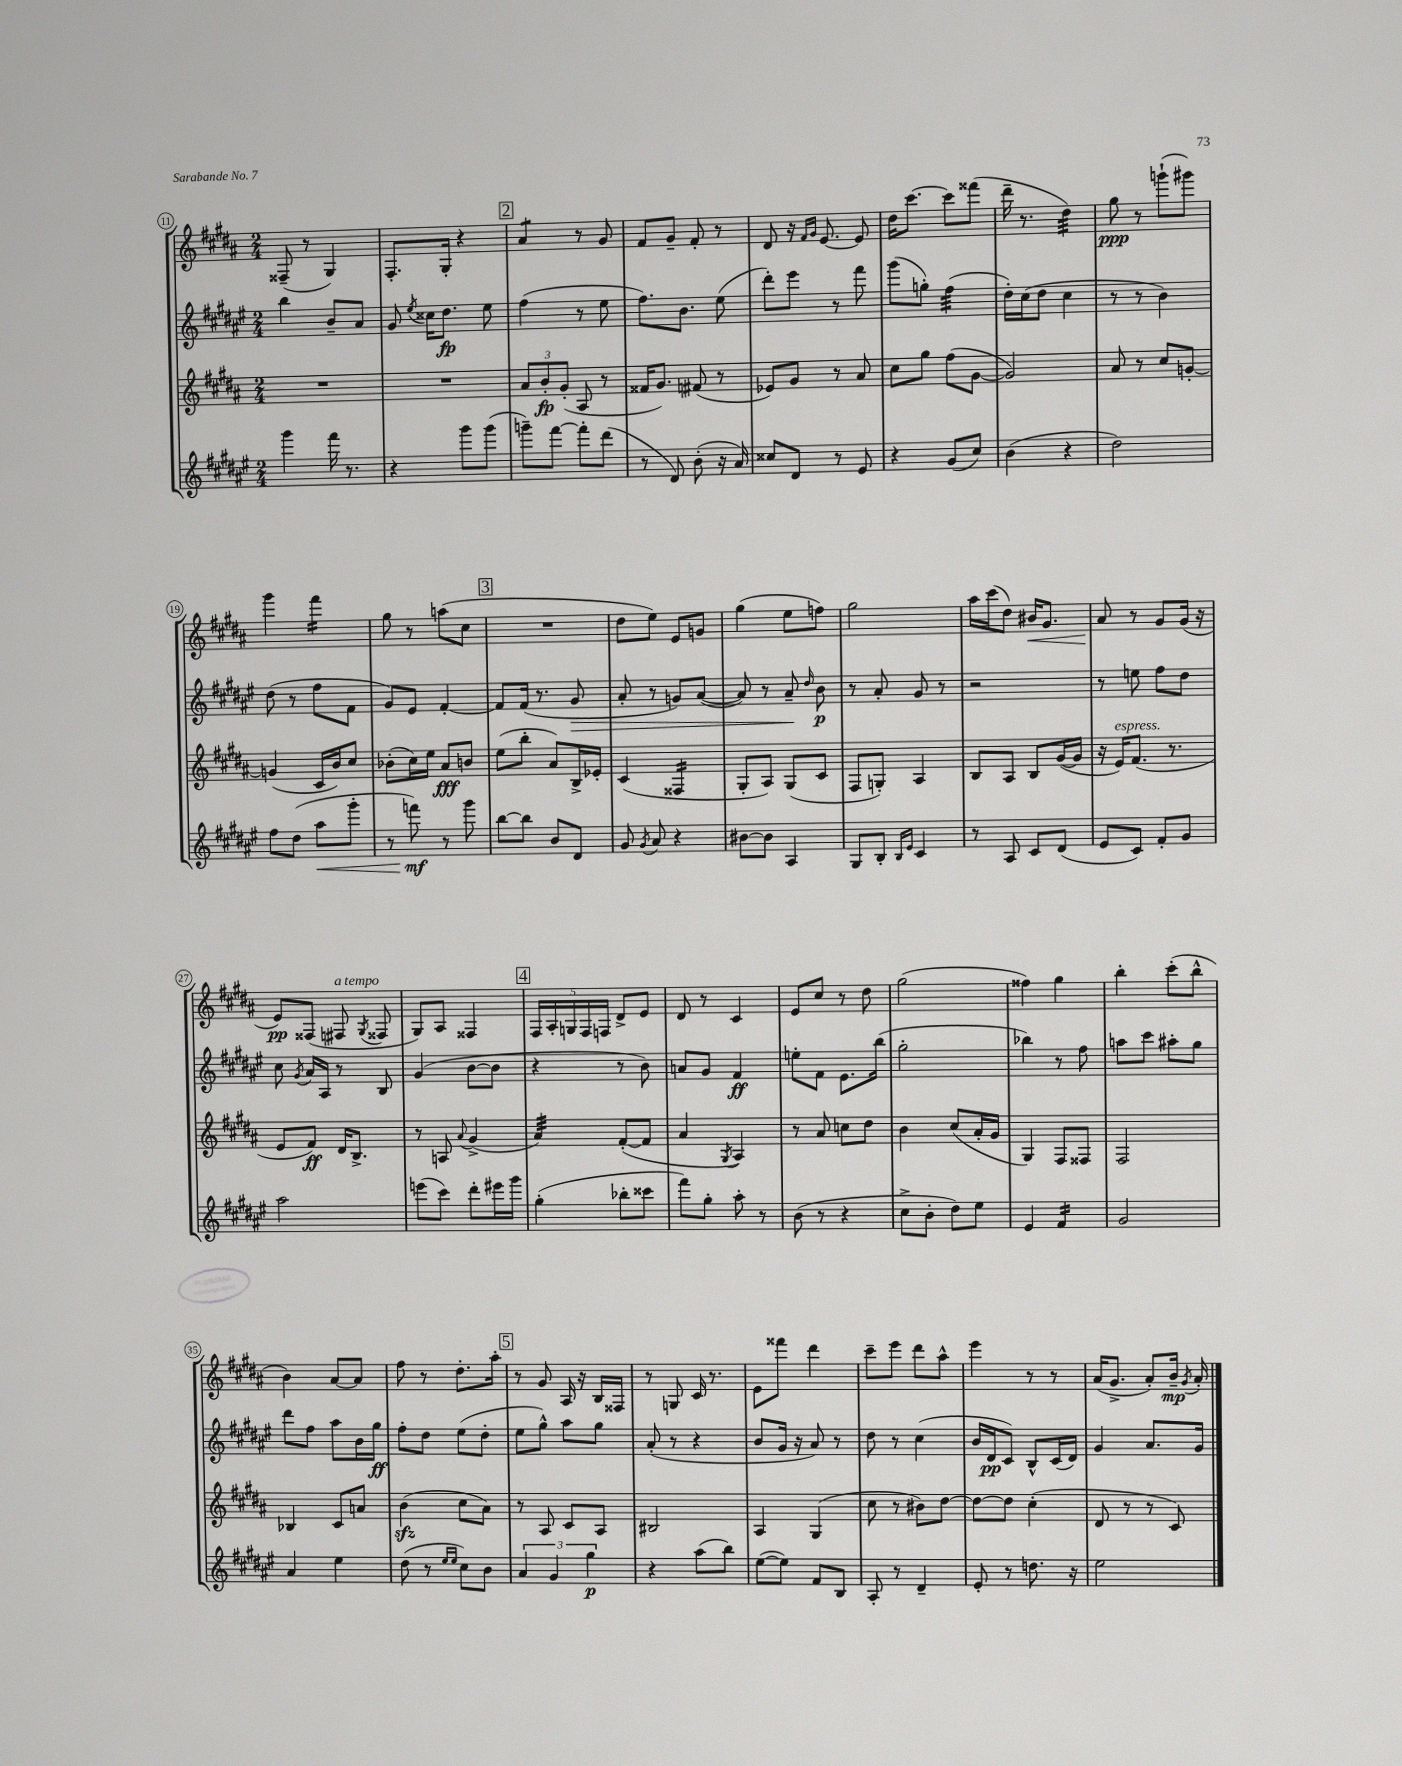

**kern	**kern	**kern	**kern
*staff4	*staff3	*staff2	*staff1
*clefG2	*clefG2	*clefG2	*clefG2
*k[f#c#g#d#a#e#]	*k[f#c#g#d#a#]	*k[f#c#g#d#a#e#]	*k[f#c#g#d#a#]
*M2/4	*M2/4	*M2/4	*M2/4
4ggg#	2r	4bb	(8F##~
.	.	.	8r
16fff#	.	8b~	4G#)
8.r	.	.	.
.	.	8a#	.
=	=	=	=
4r	2r	8g#	8.F#'
.	.	8qee#	.
.	.	16cc##	.
.	.	8.dd#	16G#'
8ggg#	.	.	4r
(8ggg#	.	8ee#	.
=	=	=	=
8ggg~)	12a#	(4ff#	4a#
.	12b'	.	.
[8fff#	.	.	.
.	(12g#'	.	.
8fff#']	8A#	8r	8r
(8ddd#	8r	8ee#	8g#
=	=	=	=
8r	16f##	8.ff#)	8f#
.	8.g#)	.	.
8d#)	.	.	8g#~
.	.	8.b	.
(8b'	(8f#	.	8f#'
16r	8r	(8ee#	8r
16a#)	.	.	.
=	=	=	=
8cc##	8e-)	8ddd#')	8d#
8d#	8g#	8eee#	16r
.	.	.	16qqf#
.	.	.	16qqg#
.	.	.	[8.e
8r	8r	8r	.
8e#	8a#	8fff#	8e]
=	=	=	=
4r	8cc#	(8ggg#	16dd#
.	.	.	[8.ccc#
.	8gg#	8gg')	.
(8g#	(8ff#	(4ff#	8ccc#]
8cc#)	[8g#	.	(8fff##
=	=	=	=
(4b	2g#])	16dd#')	16ddd#~
.	.	(16cc#	8.r
.	.	8dd#	.
4r	.	4cc#	4dd#)
=	=	=	=
2dd#)	8a#	8r	8gg#
.	8r	8r	8r
.	8cc#	4b)	(8ggg`
.	[8g'	.	8ggg#)
=	=	=	=
8ff#	(4g]	(8dd#	4ggg#
(8dd#	.	8r	.
8aa#	16c#	8ff#	4fff#
.	16b)	.	.
8ggg#'	8cc#	8f#	.
=	=	=	=
8r	(8b-'	8g#)	8gg#
8fff)	16cc#)	8e#	8r
.	16ee	.	.
8r	8a#	[4f#'	(8aa
8ggg#	8b	.	8cc#
=	=	=	=
[8bb	(8ee	8f#]	2r
8bb]	8bb'	(16f#	.
.	.	8.r	.
8b	8a#)	.	.
8d#	16B^	8g#	.
.	16e-'	.	.
=	=	=	=
8g#	(4c#	8a#'	8dd#
8qg#	.	.	.
8a#	.	8r	8ee)
4r	4F##	8g)	8e
.	.	([8a#	8g
=	=	=	=
[8b#	8G#'	8a#])	(4gg#
8b#]	8A#)	8r	.
4A#	(8G#	8a#~	8ee
.	.	16qqdd#	.
.	8c#	8b	8ff)
=	=	=	=
8G#	8F#	8r	2gg#
8B'	8G')	8a#'	.
16qqB	.	.	.
16qqe#	.	.	.
4c#	4A#	8g#	.
.	.	8r	.
=	=	=	=
8r	8B	2r	16aa#
.	.	.	(16ccc#
8A#	8A#	.	8dd#)
8c#	8B	.	16b#
.	.	.	8.g#
(8d#	([16g#	.	.
.	16g#]	.	.
=	=	=	=
8e#	16r	8r	8a#
.	16e)	.	.
8c#)	(8.f#	8ee	8r
8f#'	.	8ff#	8g#
.	8.r	.	.
8g#	.	8dd#	(16g#
.	.	.	16r
=	=	=	=
2aa#	8e	8cc#	8e)
.	.	8qg#	.
.	8f#)	16a#	(8F##
.	.	16A#	.
.	16d#	8r	8F#
.	8.B^	.	.
.	.	.	8qG#
.	.	8B	8F##
=	=	=	=
(8eee	8r	(4g#	8G#)
8ccc#)	8A	.	8A#
.	8qqa#	.	.
8ddd#'	(4g#^	[8b	4F##
16eee#	.	8b]	.
16ggg#	.	.	.
=	=	=	=
(4gg#'	4a#)	4r	20F#
.	.	.	20A#'
.	.	.	20G
.	.	.	20F#
.	.	.	20F
8bb-'	([8f#'	8r	8d#^
8ccc##	8f#]	8b)	8e
=	=	=	=
8fff#)	4a#	8a	8d#
8gg#'	.	8g#	8r
.	8qG#	.	.
8aa#'	4A#)	4f#	4c#
8r	.	.	.
=	=	=	=
(8b	8r	8ee'	8e
8r	8a#	8f#	8cc#
4r	8cc	8.e#	8r
.	8dd#	.	8dd#
.	.	(16bb	.
=	=	=	=
8cc#^	4b	2gg#'	(2gg#
8b'	.	.	.
8dd#)	(8cc#	.	.
8ee#	16a#'	.	.
.	16g#	.	.
=	=	=	=
4e#	4G#)	4bb-)	4ff##)
4f#	8F#	8r	4gg#
.	8F##	8ff#	.
=	=	=	=
2g#	2F#	8aa	4bb'
.	.	8ccc#	.
.	.	8aa#'	(8ccc#'
.	.	8gg#	8bb^^
=	=	=	=
4a#	4B-	8ddd#	4b)
.	.	8ff#	.
4ee#	8c#	8aa#	[8a#
.	8a	16b	8a#]
.	.	16gg#	.
=	=	=	=
(8dd#	(4b	8ff#'	8ff#
8r	.	8dd#	8r
16qqee#	.	.	.
16qqee#	.	.	.
8cc#)	8cc#	(8ee#	8.dd#'
8b	8a#)	8dd#'	.
.	.	.	16aa#'
=	=	=	=
6a#	8r	8ee#	8r
.	8A#	8gg#^^)	8g#
6g#	.	.	.
.	8c#	8aa#	16A#
.	.	.	16r
6gg#	.	.	.
.	8A#	8gg#	16B
.	.	.	16F##
=	=	=	=
4r	2B#	(8a#'	8r
.	.	8r	8G
(8aa#	.	4r	16c#
.	.	.	8.r
8bb)	.	.	.
=	=	=	=
([8ee#	4A#	8b	8e
8ee#])	.	16g#	8fff##
.	.	16r	.
8f#	(4G#	8a#)	4ddd#
8B	.	8r	.
=	=	=	=
8A#'	8cc#	8dd#	8ccc#~
8r	8r	8r	8eee
4d#~	8b#)	(4cc#	8ddd#
.	[8dd#	.	8aa#^^
=	=	=	=
8e#'	8dd#_	16b	4eee
.	.	16d#	.
8r	8dd#]	8c#)	.
8.dd	(4cc#'	8B^^	8r
.	.	(16c#	8r
16r	.	16d#)	.
=	=	=	=
2ee#	8d#	4g#	(16a#
.	.	.	8.g#^
.	8r	.	.
.	8r	8.a#	8a#')
.	8c#)	.	16b~
.	.	.	8qg#
.	.	16g#	16a#'
==	==	==	==
*-	*-	*-	*-
